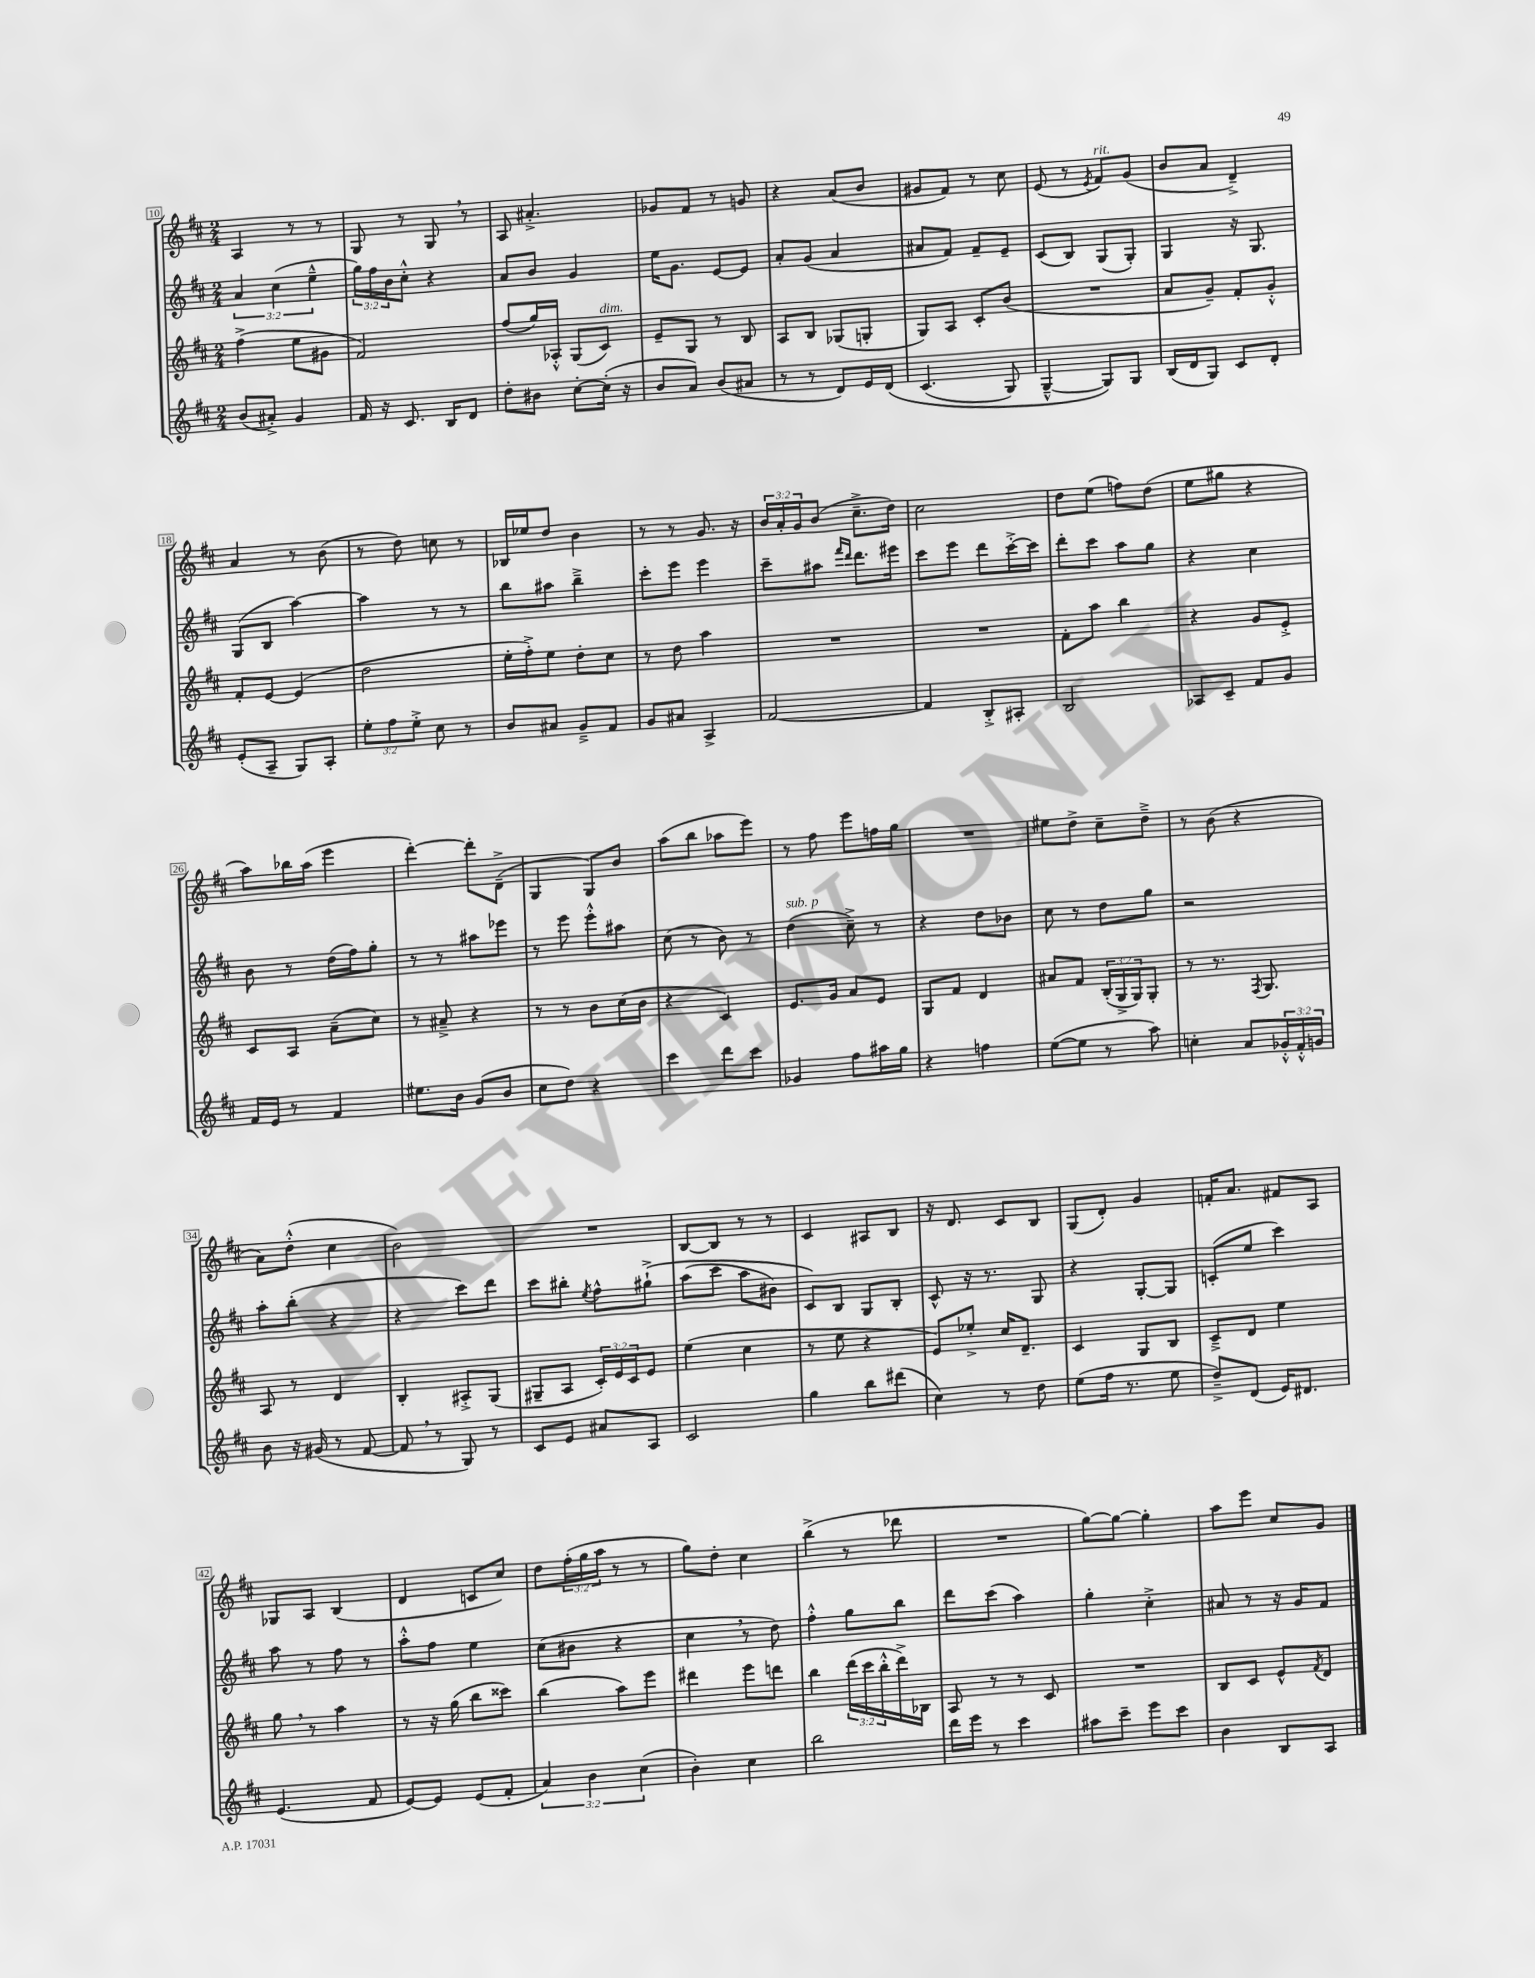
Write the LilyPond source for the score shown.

<<
\new StaffGroup <<
\new Staff = "s0" {
    \clef treble \key d \major \numericTimeSignature \time 2/4 \override Staff.TupletNumber.text = #tuplet-number::calc-fraction-text
    a4 r8 r8 |
    g8 r8 g8 \breathe r8 |
    a8 ais'4.-.-> |
    ges'8 fis'8 r8 g'8 |
    r4 a'8( b'8 |
    gis'8 fis'8) r8 cis''8 |
    e'8( r8 \acciaccatura { e'8 } fis'8^\markup { \italic "rit." }) g'8( |
    b'8 a'8 d'4--->) |
    a'4 r8 b'8( |
    r8 d''8) c''8 r8 |
    bes16 ees''16 d''8 b'4 |
    r8 r8 g'8. r16 |
    \tuplet 3/2 { b'16 a'16-. g'16 } b'8( cis''8.---> d''16) |
    cis''2 |
    d''8 e''8( f''8) d''8( |
    e''8 gis''8 r4 |
    a''8) bes''16 a''16( e'''4 |
    d'''4~-.) d'''8-. d'8--->( |
    g4 g8) b'8 |
    a''8( b''8 aes''8 e'''8) |
    r8 fis''8 e'''8 f''16 g''16 |
    R2 |
    eis''8 d''8-> cis''8-- d''8---> |
    r8 b'8( r4 |
    a'8) d''8-.-^( cis''4 |
    b'2) |
    R2 |
    b8~ b8 r8 r8 |
    cis'4 ais8 b8 |
    r16 d'8. cis'8 b8 |
    g8( d'8-.) g'4 |
    f'16-. a'8. fis'8 a8 |
    ges8 a8 b4( |
    d'4 c'8 cis''8) |
    d''8 \tuplet 3/2 { fis''16-.( g''16 a''16 } r8 r8 |
    g''8) d''8-. cis''4 |
    b''4->( r8 des'''8 |
    R2 |
    g''8~) g''8~ g''4-. |
    a''8 e'''8 cis''8 g'8 \bar "|." |
}
\new Staff = "s1" {
    \clef treble \key d \major \numericTimeSignature \time 2/4 \override Staff.TupletNumber.text = #tuplet-number::calc-fraction-text
    \tuplet 3/2 { a'4 cis''4( e''4---^ } |
    \tuplet 3/2 { g''16) fis''16 b'16 } cis''8-.-^ r4 |
    a'8 b'8 g'4 |
    e''16 g'8. e'8~ e'8 |
    a'8-. g'8( a'4 |
    ais'8 fis'8) fis'8-- e'8-- |
    cis'8( b8) g8( g8-.) |
    g4 r16 g8. |
    g8( b8 a''4~) |
    a''4 r8 r8 |
    b''8 ais''8 b''4---> |
    cis'''8-. e'''8 e'''4 |
    cis'''8-- ais''8 \grace { fis'''16 d'''16 } d'''8. eis'''16 |
    cis'''8 e'''8 d'''8 cis'''16~-.-> cis'''16 |
    d'''8-. cis'''8 a''8 g''8 |
    r4 cis''4 |
    b'8 r8 d''16( fis''16) g''8-. |
    r8 r8 ais''8 ees'''8 |
    r8 e'''8 e'''8-.-^ ais''8 |
    cis''8( r8 b'8) r8 |
    d''4^\markup { \italic "sub. p" }( cis''8--->) r8 |
    r4 d''8 bes'8 |
    cis''8 r8 d''8 g''8 |
    r2 |
    a''8-. b''8-.( r4 |
    r4 cis'''8) d'''8 |
    cis'''8 bis''8-. \acciaccatura { e''8 } fis''8-^ gis''8-!->\( |
    a''8( cis'''8 a''8 bis'8) |
    cis'8\) b8 g8 b8-. |
    cis'8-^ r16 r8. g8 |
    r4 g8~-. g8 |
    c'8-.( e''8 cis'''4) |
    a''8 r8 fis''8 r8 |
    a''8-.-^ fis''8 e''4 |
    cis''8( bis'8 r4 |
    cis''4 \breathe r8 d''8) |
    fis''4-.-^ g''8 b''8 |
    d'''8 cis'''8( a''4) |
    g''4-. cis''4-.-> |
    ais'8 r8 r16 g'16 fis'8 \bar "|." |
}
\new Staff = "s2" {
    \clef treble \key d \major \numericTimeSignature \time 2/4 \override Staff.TupletNumber.text = #tuplet-number::calc-fraction-text
    fis''4->( e''8 gis'8 |
    fis'2) |
    fis''8( g''16) aes16-.-^ g8( cis'8^\markup { \italic "dim." }) |
    e'8-- g8 r8 b8 |
    a8 b8 ges8( g8-. |
    g8) a8 cis'8-. b'8( |
    R2 |
    a'8 g'8--) fis'8-. g'8-.-^ |
    fis'8-. e'8~ e'4( |
    d''2 |
    e''16-. fis''16-.->) e''8 d''8-. cis''8 |
    r8 d''8 a''4 |
    R2 |
    R2 |
    fis'8-. a''8 b''4 |
    r4 g'8 e'8-.-> |
    cis'8 a8 a'8--( cis''8) |
    r8 ais'8---> r4 |
    r8 r8 b'8 cis''16( b'16 |
    r4 cis'4) |
    e'8. g'16 a'8 e'8 |
    g8 fis'8 d'4 |
    ais'8 fis'8 \tuplet 3/2 { b16-.( g16-> g16) } g8-. |
    r8 r8. \acciaccatura { fis8 } g8. |
    a8 r8 d'4 |
    b4-. ais8-.-> g8( |
    gis8-- a8 \tuplet 3/2 { cis'16-.) e'16 cis'16 } e'8 |
    e''4( cis''4 |
    r8 e''8 r4 |
    e'8) ees''8-.-> cis''16 d'8.-- |
    cis'4 g8 b8 |
    cis'8---> d'8 e''4 |
    g''8 \breathe r8 a''4 |
    r8 r16 g''16( b''8 cisis'''8) |
    b''4( a''8) e'''8 |
    dis'''4 e'''8 d'''8 |
    b''4 \tuplet 3/2 { d'''16( cis'''16 b''16-.-^ } d'''16->) bes16 |
    a8 r8 r8 cis'8 |
    R2 |
    b8 cis'8 e'8-^ \acciaccatura { fis'8 } d'8 \bar "|." |
}
\new Staff = "s3" {
    \clef treble \key d \major \numericTimeSignature \time 2/4 \override Staff.TupletNumber.text = #tuplet-number::calc-fraction-text
    b'8( ais'8-.->) g'4 |
    fis'16 r16 cis'8. b16 d'8 |
    d''8-. bis'8 cis''8~-. cis''16-.( r16 |
    b'8 a'8) b'8( ais'8 |
    r8 r8 d'8) e'16 d'16\( |
    cis'4.( g8) |
    g4~---^ g8\) g8 |
    b16( d'16 g8) cis'8 d'8-. |
    e'8-.( a8-- g8) a8-. |
    \tuplet 3/2 { e''8-. fis''8 e''8-.-> } cis''8 r8 |
    b'8 ais'8 g'8---> fis'8 |
    g'8 ais'8 a4-> |
    fis'2~ |
    fis'4 b8-.-> ais8-. |
    b2 |
    aes8 cis'8-- fis'8 g'8 |
    fis'16 e'16 r8 fis'4 |
    eis''8. b'16 g'8( b'8 |
    cis''8 d''8) r4 |
    cis'''4 d'''8 cis'''8 |
    ges'4 fis''8 ais''16 g''16 |
    r4 f''4 |
    e''8~( e''8 r8 a''8) |
    c''4-. a'8 \tuplet 3/2 { ges'16-.-^ fis'16-.-^ g'16 } |
    b'8 r16 gis'16( r8 fis'8~ |
    fis'8 \breathe r8 g8) r8 |
    cis'8 e'8 ais'8 a8 |
    cis'2 |
    g''4 b''8 dis'''8( |
    cis''4) r8 d''8 |
    e''8( fis''16 r8. e''8 |
    d''8--->) d'8( e'16) dis'8. |
    e'4.( fis'8 |
    e'8~) e'8 e'8( fis'8-. |
    \tuplet 3/2 { a'4) b'4 cis''4( } |
    b'4-.) cis''4 |
    b''2 |
    d'''16 e'''16 r8 cis'''4 |
    ais''8 cis'''8-- e'''8 cis'''8 |
    b'4 b8 a8 \bar "|." |
}
>>
>>
\layout { \context { \Score currentBarNumber = #10 \override BarNumber.stencil = #(make-stencil-boxer 0.1 0.3 ly:text-interface::print) } }
